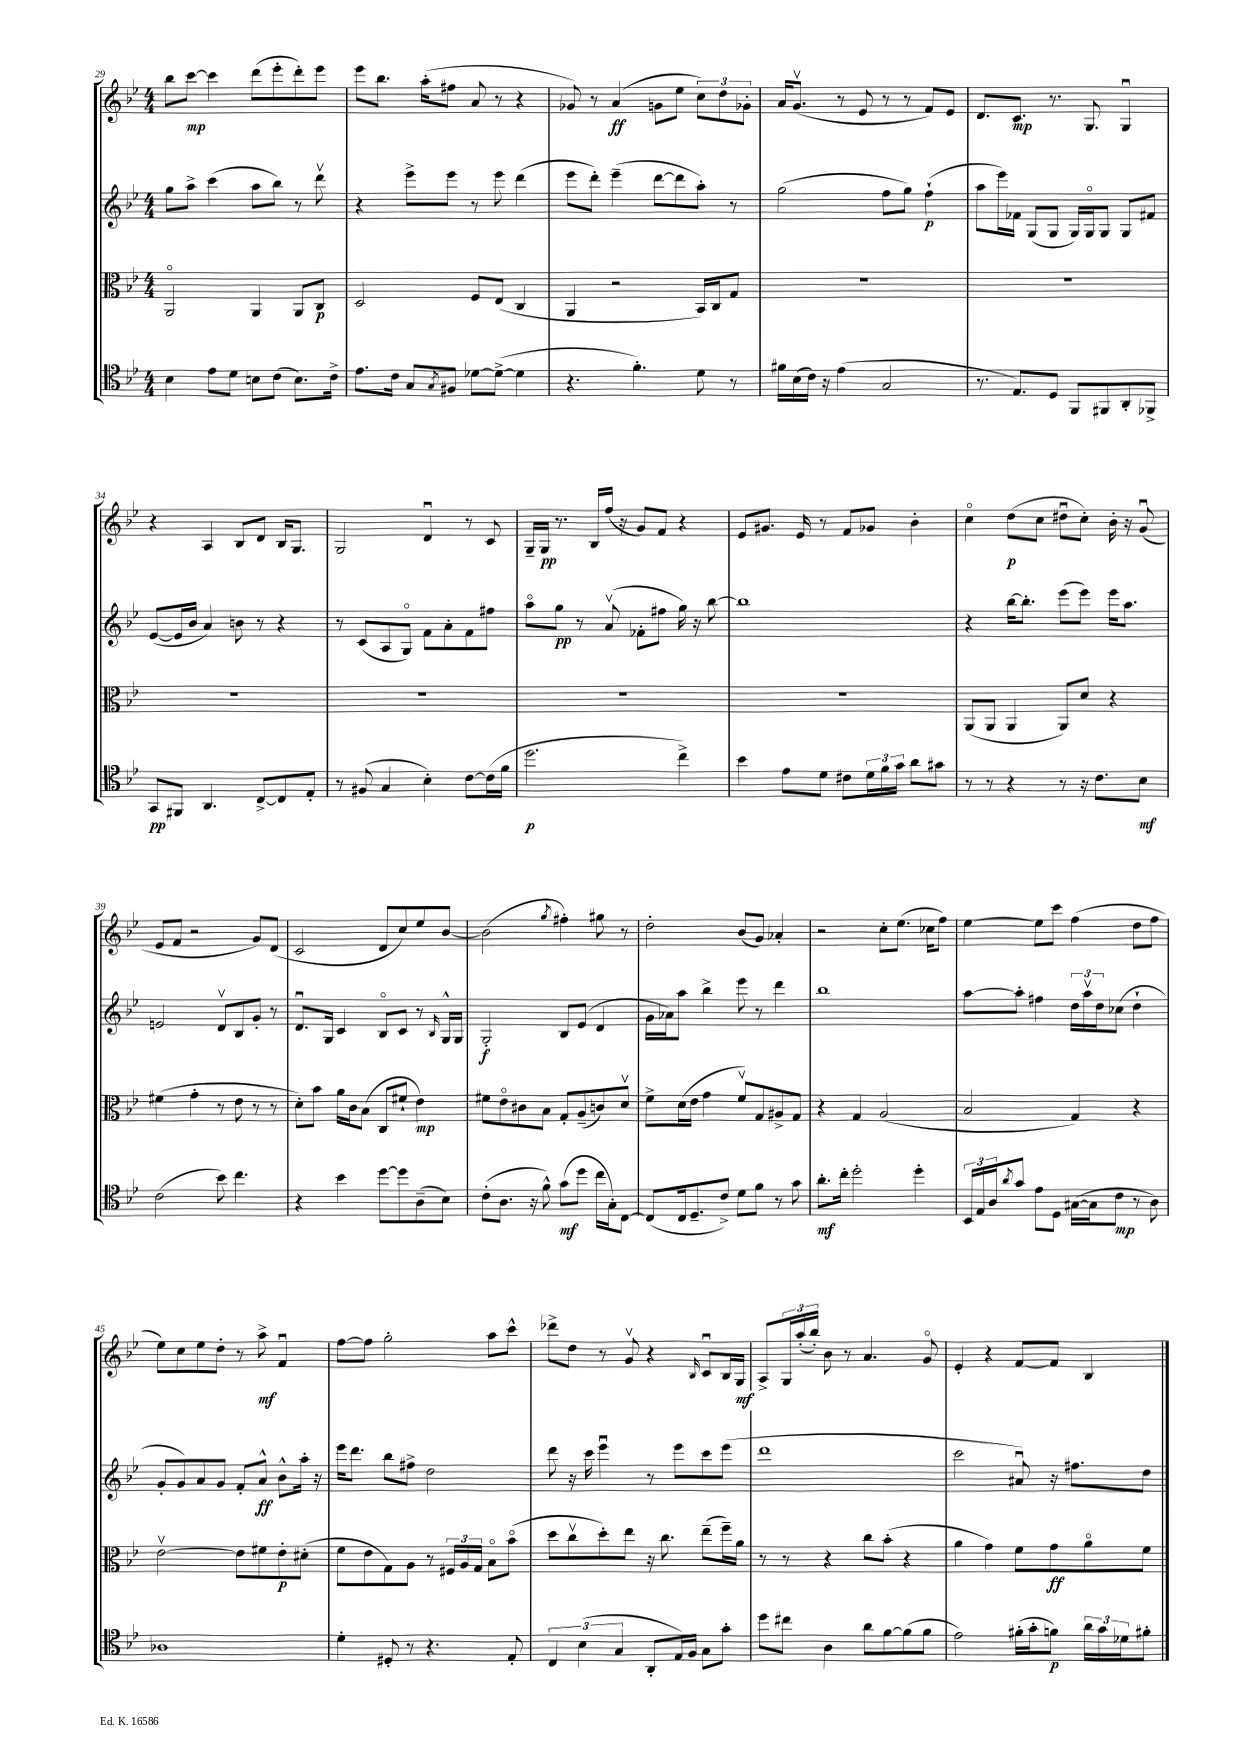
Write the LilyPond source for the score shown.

<<
\new StaffGroup <<
\new Staff = "s0" {
    \clef treble \key bes \major \numericTimeSignature \time 4/4
    bes''8 c'''8~\mp c'''4 d'''8( ees'''8-. d'''8-.) ees'''8 |
    ees'''8 bes''8. a''16-.( fis''8 a'8 r8 r4 |
    ges'8) r8 a'4\ff( g'8 ees''8 \tuplet 3/2 { c''8) d''8 ges'8-. } |
    a'16 g'8.\upbow( r8 ees'8 r8 r8 f'8) ees'8 |
    d'8. c'8.\mp r8. g8. g4\downbow |
    r4 a4 bes8 d'8 bes16 g8. |
    g2 d'4\downbow r8 c'8 |
    g16-- g16\pp r8. bes16 f''16( r16 g'8) f'8 r4 |
    ees'8 gis'8. ees'16 r8 f'8 ges'8 bes'4-. |
    c''4\flageolet d''8\p( c''8 dis''8\downbow c''8-.) bes'16-. r16 g'8\downbow( |
    ees'8 f'8 r2 g'8) d'8( |
    c'2 d'8 c''8) ees''8 bes'8~ |
    bes'2( \acciaccatura { g''8 } fis''4-.) gis''8 r8 |
    d''2-. bes'8( g'8) aes'4-. |
    r2 c''8-. ees''8.( ces''16 f''8) |
    ees''4~ ees''8 c'''8 f''4( d''8 f''8 |
    ees''8) c''8 ees''8 d''8-. r8 a''8->\mf f'4\downbow |
    f''8~ f''8 g''2-. a''8 c'''8-^ |
    des'''8-> d''8 r8 g'8\upbow r4 \grace { bes16 } c'8\downbow bes16 g16\mf |
    a8-> \tuplet 3/2 { g16 a''16-.( bes''16-.) } bes'8 r8 a'4. g'8\flageolet |
    ees'4-. r4 f'8~ f'8 bes4 \bar "|." |
}
\new Staff = "s1" {
    \clef treble \key bes \major \numericTimeSignature \time 4/4
    g''8 a''8-> c'''4( a''8 bes''8) r8 d'''8\upbow |
    r4 ees'''8-> ees'''8 r8 ees'''8 d'''4( |
    ees'''8 d'''8-.) ees'''4--( d'''8~ d'''8 a''8-.) r8 |
    g''2( f''8 g''8) f''4-!\p( |
    a''8 ees'''16) fes'16 g8( g8 g16) g16\flageolet g8 g8 fis'8 |
    ees'8~( ees'16 bes'16 a'4) b'8 r8 r4 |
    r8 c'8( a8 g8\flageolet) f'8 a'8-. f'8 fis''8 |
    a''8\flageolet g''8\pp r8 a'8\upbow( fes'8-. fis''8 g''16) r16 bes''8~ |
    bes''1 |
    r4 bes''16~ bes''8.-. ees'''8( ees'''8) ees'''16 a''8. |
    e'2 d'8\upbow bes8 g'8-. r8 |
    d'8.\downbow g16 c'4 bes8\flageolet c'8 r8 \grace { bes16 } g16-^ g16 |
    g2-.\f bes8 ees'8( d'4 |
    g'16 aes'16) a''8 bes''4-> ees'''8 r8 d'''4 |
    bes''1 |
    a''8~ a''8-. fis''4 \tuplet 3/2 { d''16 a''16\upbow d''16 } ces''8( d''4-! |
    g'8-. g'8) a'8 g'8 f'8-. a'8-^\ff bes'8-^ a''16-. r16 |
    ees'''16 d'''8. bes''8 fis''8-> d''2 |
    d'''8 r16 c'''16 ees'''4\downbow r8 ees'''8 c'''8 ees'''8( |
    d'''1 |
    c'''2 ais'8\downbow) r16 fis''8. d''8 \bar "|." |
}
\new Staff = "s2" {
    \clef alto \key bes \major \numericTimeSignature \time 4/4
    a,2\flageolet a,4 a,8 c8\p |
    d2 f8 ees8( c4 |
    a,4 r2 bes,16) c16 g8 |
    R1 |
    R1 |
    R1 |
    R1 |
    R1 |
    R1 |
    a,8( a,8 a,4 a,8) d'8 r4 |
    fis'4( g'4-. r8 ees'8 r8 r8 |
    d'8-.) bes'8 a'16 c'16 bes8( c8 fis'8-! ees'4\mp) |
    fis'8 ees'8\flageolet cis'8 bes8 g8-. a8--( c'8) d'8\upbow |
    f'8-> d'16( ees'16 g'4 f'8\upbow) g8 ais8-> g8 |
    r4 g4 a2( |
    bes2 g4) r4 |
    ees'2~\upbow ees'8 fis'8 ees'8-.\p dis'8-.( |
    f'8 ees'8 g8) a8 r8 \tuplet 3/2 { fis16 a16 g16 } bes8\flageolet bes'8\flageolet( |
    d''8 c''8\upbow d''8-.) ees''8 r16 c''8. ees''8--( f''16--) a'16 |
    r8 r8 r4 c''8 bes'8-.( r4 |
    a'4 g'4) f'8 g'8\ff a'8\flageolet f'8 \bar "|." |
}
\new Staff = "s3" {
    \clef tenor \key bes \major \numericTimeSignature \time 4/4
    bes4 ees'8 d'8 b8 c'8( b8.) c'16-> |
    ees'8. c'16 g8 \acciaccatura { g8 } fis8 des'8~ des'8~->( des'4 |
    r4. f'4.-.) d'8 r8 |
    fis'16 bes16( c'16) r16 ees'4( g2 |
    r8. ees8.) d8 f,8 fis,8 a,8-. fes,8-> |
    g,8\pp fis,8 a,4. c8~-> c8 ees8-. |
    r8 fis8( g4 bes4-.) c'8~ c'16( f'16 |
    d''2.\p c''4->) |
    bes'4 ees'8 d'8 cis'8 \tuplet 3/2 { d'16 f'16 g'16 } a'8 gis'8 |
    r8 r8 r4 r8 r16 c'8. bes8\mf |
    c'2( bes'8) c''4. |
    r4 bes'4 d''8~ d''8 a8--( bes8) |
    c'8-.( a8. r16 f'8-^) g'8\mf( d''8 c''16 g16-.) c8~ |
    c8( c16 d8.-- c'8->) d'8 f'8 r8 g'8 |
    a'8.-.\mf c''16-. d''2-. d''4-. |
    \tuplet 3/2 { bes,16 ees16 a16 } \acciaccatura { a'8 } g'8 ees'8 d8 gis16~( gis16 c'8\mp r8 a8) |
    aes1 |
    d'4-. dis8-. r8 r4. ees8-. |
    \tuplet 3/2 { c4 bes4( g4 } a,8-. ees16) f16 g8 g'8-. |
    d''8 cis''8 a4 a'8 f'8~ f'8( f'8 |
    ees'2) fis'16-.( g'16-. f'8\p) \tuplet 3/2 { a'16 g'16 des'16 } fis'8-. \bar "|." |
}
>>
>>
\layout { \context { \Score currentBarNumber = #29 } }
